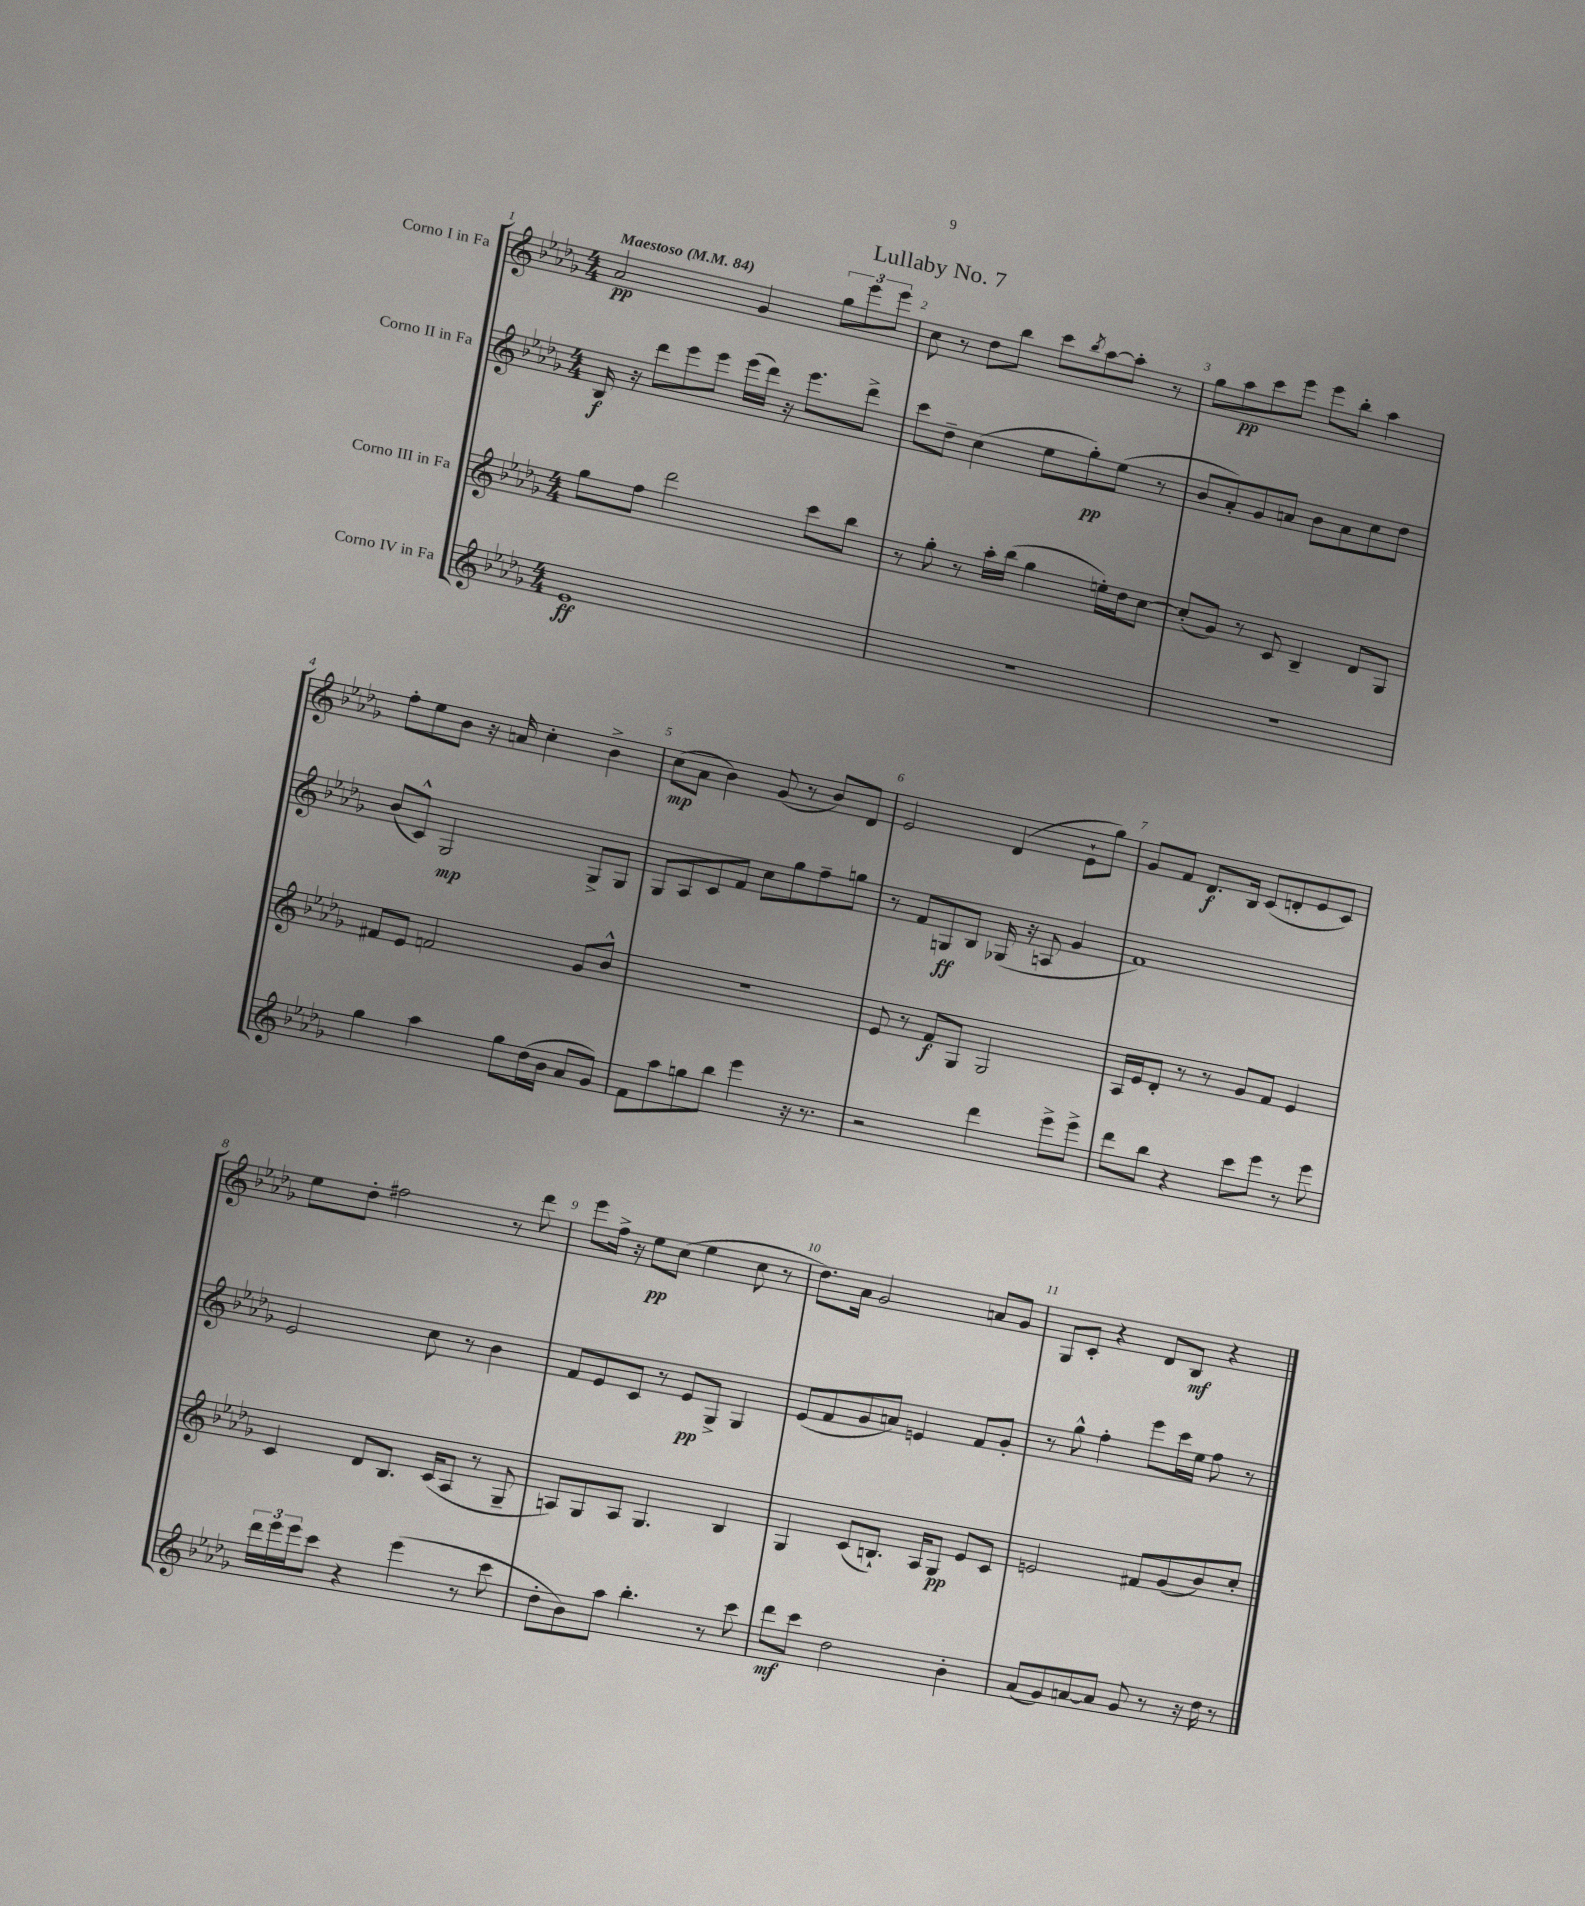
\header { title = "Lullaby No. 7" }
<<
\new StaffGroup <<
\new Staff = "s0" \with { instrumentName = "Corno I in Fa" } {
    \clef treble \key des \major \numericTimeSignature \time 4/4 \tempo "Maestoso" 4 = 84
    aes'2\pp ges'4 \tuplet 3/2 { ges''8 ees'''8 ees'''8 } |
    c''8 r8 des''8 bes''8 c'''8 \acciaccatura { bes''8 } aes''8~ aes''8-. r8 |
    ges''8 aes''8\pp c'''8 ees'''8 ees'''8 bes''8-. aes''4 |
    f''8-. ees''8 bes'8 r16 a'16 c''4-. bes'4-> |
    c''8\mp( aes'8 bes'4) ges'8( r8 bes'8) des'8 |
    ees'2 des'4( ees'8-! ges''8) |
    ges'8 f'8 des'8.\f bes16 c'8( d'8-. ees'8 c'8) |
    ees''8 des''8-. fis''2 r8 des'''8 |
    ees'''8 f''16-> r16 ees''8\pp c''8( ees''4 c''8 r8 |
    des''8.) aes'16 ges'2 a'8 ges'8 |
    ges8 c'8-. r4 des'8 bes8\mf r4 \bar "|." |
}
\new Staff = "s1" \with { instrumentName = "Corno II in Fa" } {
    \clef treble \key des \major \numericTimeSignature \time 4/4
    bes16\f r16 des'''8 ees'''8 ees'''8 ees'''16( des'''16) r16 ees'''8. des'''8-> |
    c'''8 des''8-- c''4( ees''8 ges''8-.\pp) ees''8( r8 |
    bes'8 aes'8-.) ges'8 a'8 bes'8 a'8 c''8 des''8 |
    bes'8( c'8-^) ges2\mp ges8-> ges8 |
    ges8 aes8 c'8 f'8 c''8 ges''8 f''8-- g''8 |
    r8 f'8 g8\ff bes8 ges16( r16 a8 ges'4 |
    f'1) |
    ees'2 c''8 r8 bes'4 |
    f'8 ees'8 c'8 r8 ees'8\pp ges8-> ges4 |
    ees'8( f'8 ges'8 a'8) e'4 f'8 ges'8-. |
    r8 ges''8-^ f''4-. ees'''8 c'''16 ees''16 f''8 r8 \bar "|." |
}
\new Staff = "s2" \with { instrumentName = "Corno III in Fa" } {
    \clef treble \key des \major \numericTimeSignature \time 4/4
    ges''8 f''8 des'''2 c'''8 bes''8 |
    r8 ges''8-. r8 aes''16-. bes''16( ges''4 e''16-.) des''16 c''8~ |
    c''8-.( ges'8) r8 c'8 bes4-- des'8 ges8 |
    fis'8 ees'8 f'2 ges'8 bes'8-^ |
    R1 |
    ees'8 r8 f'8\f ges8 ges2 |
    aes16 ees'16 des'8-. r8 r8 ges'8 f'8 ees'4 |
    c'4 des'8 bes8. c'16( aes8 r8 ges8-- |
    a8) ges8 a8 ges4. bes4 |
    ges4 c'8( b8.-!) aes16 ges8\pp ees'8 c'8 |
    e'2 fis'8 ges'8( bes'8) c''8-. \bar "|." |
}
\new Staff = "s3" \with { instrumentName = "Corno IV in Fa" } {
    \clef treble \key des \major \numericTimeSignature \time 4/4
    ees'1\ff |
    R1 |
    R1 |
    ges''4 aes''4 ges''8 des''16( bes'16 aes'8 ges'8) |
    f'8 aes''8 g''8 bes''8 ees'''4 r16 r8. |
    r2 des'''4 ees'''8-> ees'''8-> |
    des'''8 bes''8 r4 c'''8 ees'''8 r8 ees'''8 |
    \tuplet 3/2 { des'''16 ees'''16 ees'''16 } c'''8 r4 ees'''4( r8 c'''8 |
    des''8-. bes'8) aes''8 bes''4.-. r8 c'''8 |
    des'''8\mf c'''8 des''2 bes'4-. |
    aes'8( ges'8) a'8~ a'8 ges'8 r8 r16 des''16 r8 \bar "|." |
}
>>
>>
\layout { \context { \Score \override BarNumber.break-visibility = ##(#f #t #t) barNumberVisibility = #all-bar-numbers-visible } }
